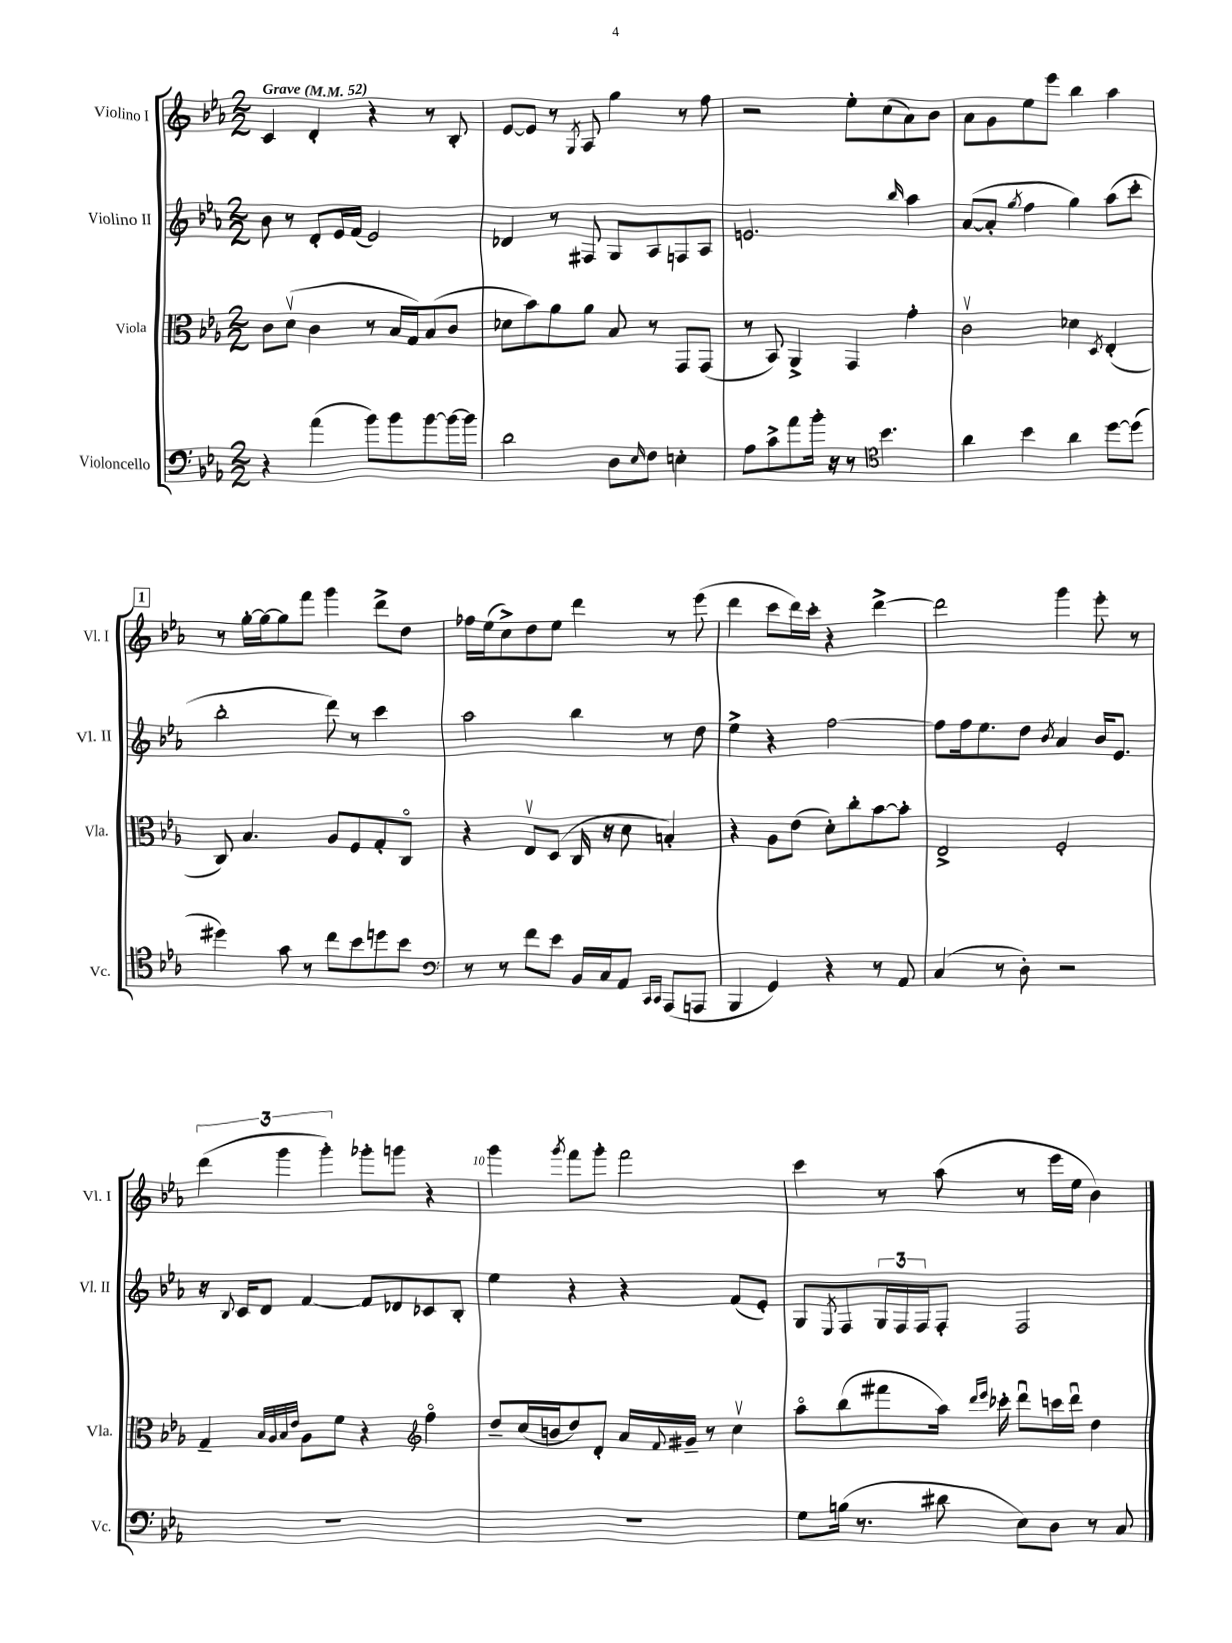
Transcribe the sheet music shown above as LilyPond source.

<<
\new StaffGroup <<
\new Staff = "s0" \with { instrumentName = "Violino I" shortInstrumentName = "Vl. I" } {
    \clef treble \key ees \major \numericTimeSignature \time 2/2 \tempo "Grave" 4 = 52
    c'4 d'4-. r4 r8 bes8-. |
    ees'8~ ees'8 r8 \acciaccatura { g8 } aes8 g''4 r8 f''8 |
    r2 ees''8-. c''8( aes'8) bes'8 |
    aes'8 g'8 ees''8 ees'''8 bes''4 aes''4 |
    \mark \markup { \box "1" } r8 g''16~-. g''16~ g''8 f'''8 g'''4 d'''8-> d''8 |
    fes''16 ees''16( c''8->) d''8 ees''8 d'''4 r8 ees'''8( |
    d'''4 c'''8 d'''16) c'''16-. r4 d'''4~-> |
    d'''2 g'''4 ees'''8-. r8 |
    \tuplet 3/2 { d'''4( g'''4 g'''4-.) } ges'''8-. g'''8 r4 |
    g'''4 \acciaccatura { g'''8 } f'''8 g'''8-. f'''2 |
    c'''4 r8 aes''8( r8 ees'''16 ees''16 bes'4) \bar "|." |
}
\new Staff = "s1" \with { instrumentName = "Violino II" shortInstrumentName = "Vl. II" } {
    \clef treble \key ees \major \numericTimeSignature \time 2/2
    bes'8 r8 d'8-. ees'16 f'16( ees'2) |
    des'4 r8 fis8 g8 aes8 f8 aes8 |
    e'2. \grace { bes''16 } aes''4 |
    aes'8~( aes'8-. \acciaccatura { g''8 } f''4 g''4) aes''8( c'''8-. |
    \mark \markup { \box "1" } bes''2-. d'''8) r8 c'''4 |
    aes''2 bes''4 r8 d''8 |
    ees''4-> r4 f''2~ |
    f''8 f''16 ees''8. d''8 \acciaccatura { bes'8 } aes'4 bes'16 ees'8. |
    r16 \appoggiatura { bes8 } c'16 d'8 f'4~ f'8 des'8 ces'8 bes8-. |
    ees''4 r4 r4 f'8( ees'8-.) |
    g8 \acciaccatura { ees8 } f8 \tuplet 3/2 { g16 f16 f16 } f8-. f2 \bar "|." |
}
\new Staff = "s2" \with { instrumentName = "Viola" shortInstrumentName = "Vla." } {
    \clef alto \key ees \major \numericTimeSignature \time 2/2
    c'8 d'8\upbow( c'4 r8 bes16 g16) bes8( c'8 |
    des'8 bes'8) aes'8 aes'8 bes8 r8 g,8 g,8( |
    r8 bes,8) aes,4-> g,4 g'4-. |
    c'2\upbow des'4 \acciaccatura { d8 } ees4-.( |
    \mark \markup { \box "1" } c8) bes4. aes8 f8 g8-. c8\flageolet |
    r4 ees8\upbow d8( c16 r16 d'8 b4-.) |
    r4 aes8 ees'8( d'8-.) c''8-. bes'8~ bes'8-. |
    ees2-> f2-. |
    g4-- \grace { bes32 aes32 bes32 ees'32 } aes8 f'8 r4 \clef treble f''4\flageolet |
    d''8-- c''16( b'16 d''8) d'8-. aes'16 \appoggiatura { f'8 } gis'16-- r8 c''4\upbow |
    aes''8\flageolet bes''8( fis'''8 aes''16) \grace { d'''16 ees'''16 } ces'''16-. d'''8\downbow c'''16 d'''16\downbow d''4 \bar "|." |
}
\new Staff = "s3" \with { instrumentName = "Violoncello" shortInstrumentName = "Vc." } {
    \clef bass \key ees \major \numericTimeSignature \time 2/2
    r4 aes'4( bes'8) bes'8 bes'8~ bes'16~ bes'16 |
    d'2 d8 \grace { ees16 } f8 e4-. |
    aes8 c'8-> aes'8 bes'16-. r16 r8 \clef tenor bes'4. |
    aes'4 bes'4 aes'4 d''8~ d''8( |
    \mark \markup { \box "1" } dis''4) g'8 r8 c''8 bes'8 d''8 bes'8 |
    \clef bass r8 r8 f'8 ees'8 bes,16 c16 aes,8 \grace { c,16 c,16 } aes,,8( a,,8 |
    bes,,4 g,4) r4 r8 aes,8 |
    c4( r8 d8-.) r2 |
    R1 |
    R1 |
    g8 b16( r8. dis'8 ees8) d8 r8 c8 \bar "|." |
}
>>
>>
\layout { \context { \Score \override BarNumber.break-visibility = ##(#f #t #t) barNumberVisibility = #(every-nth-bar-number-visible 5) } }
